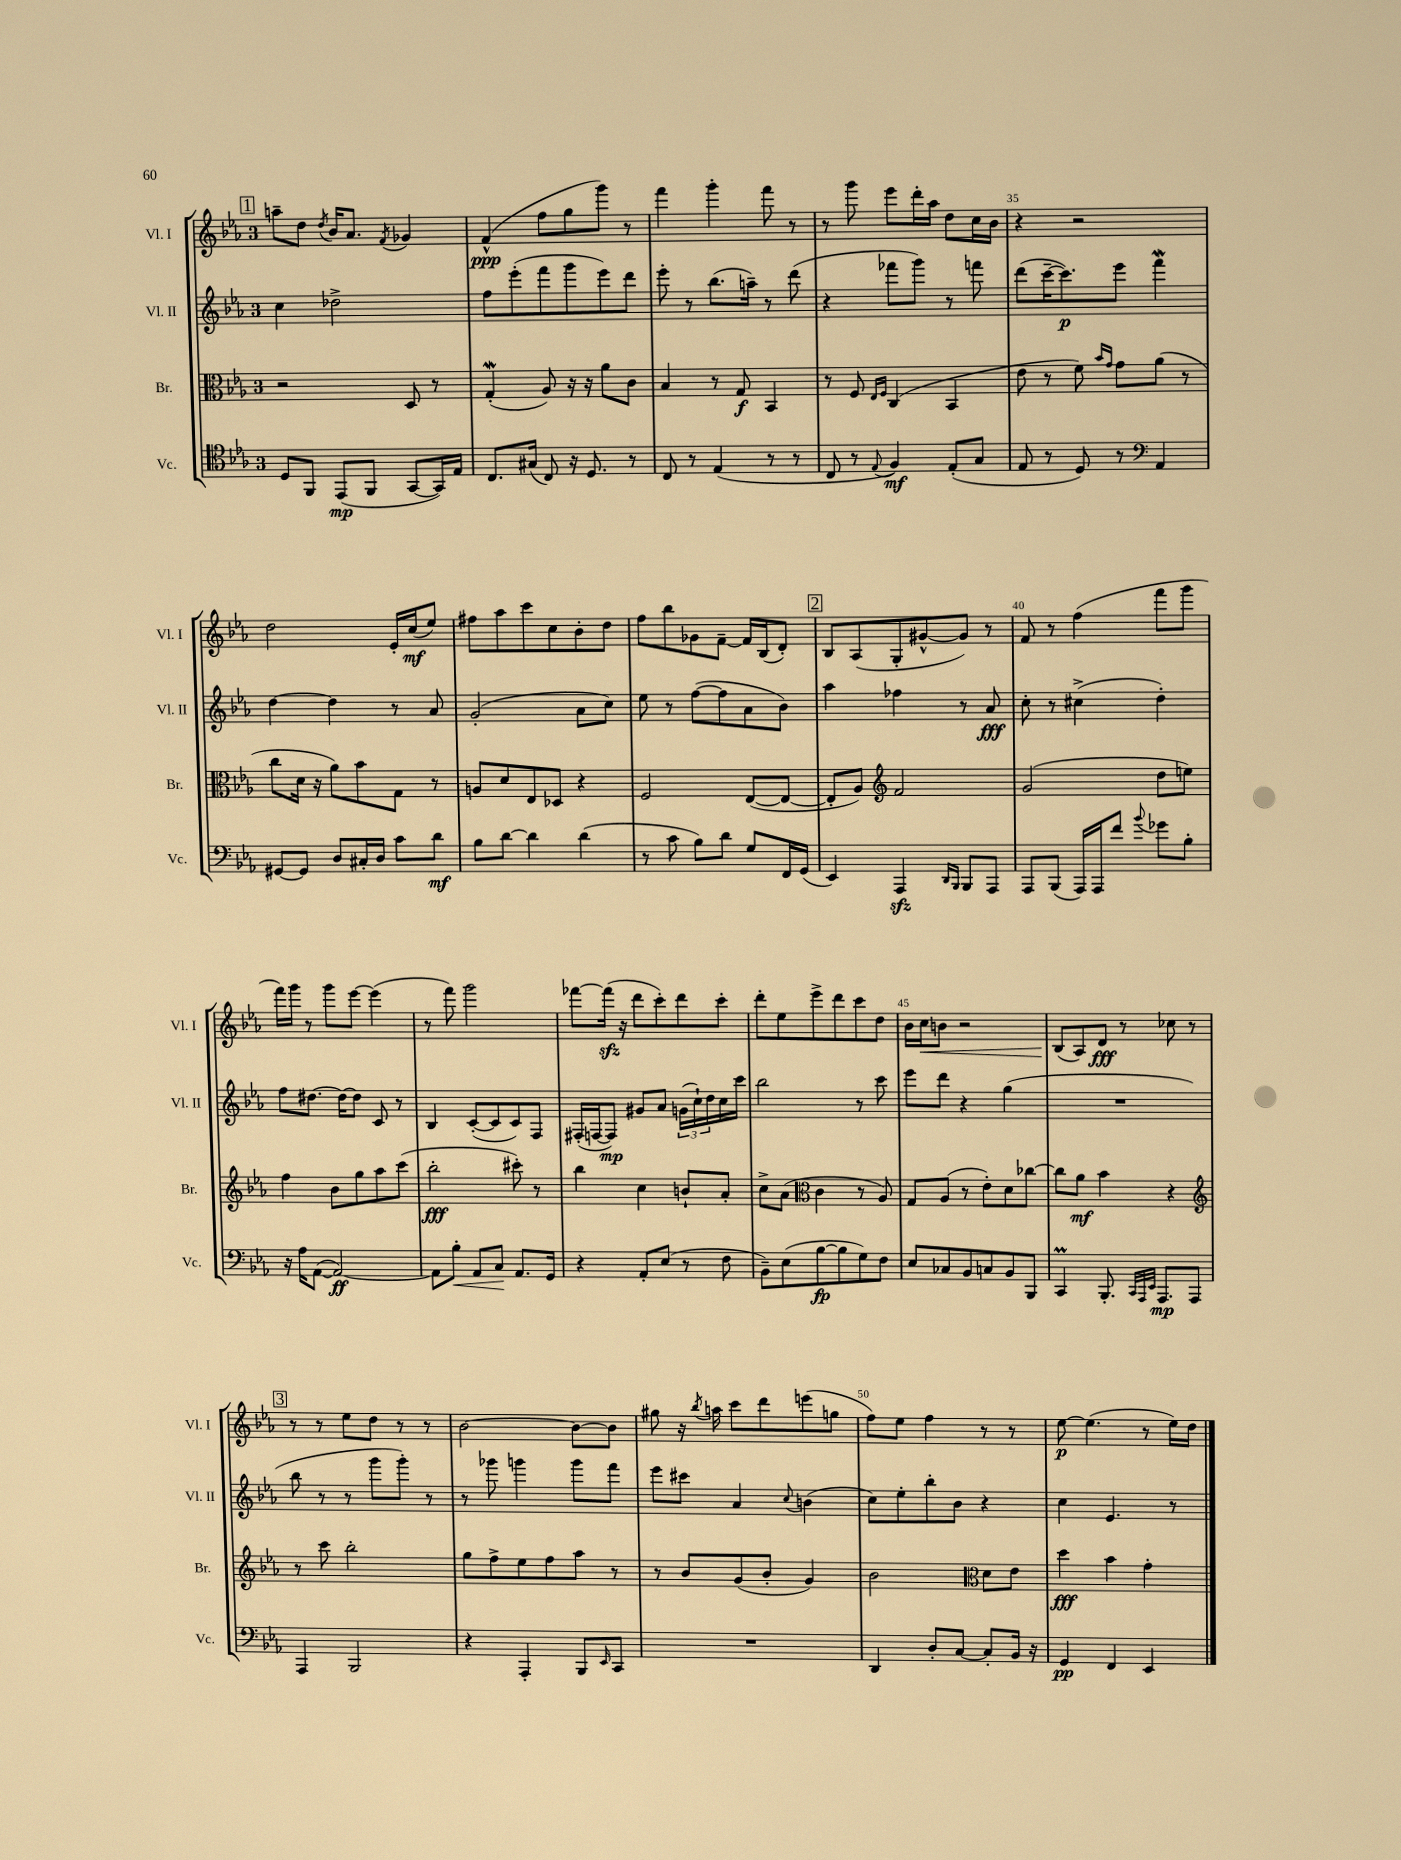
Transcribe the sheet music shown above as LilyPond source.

<<
\new StaffGroup <<
\new Staff = "s0" \with { instrumentName = "Vl. I" shortInstrumentName = "Vl. I" } {
    \clef treble \key ees \major \once \override Staff.TimeSignature.style = #'single-digit \time 3/4
    \mark \markup { \box "1" } a''8-- d''8 \acciaccatura { d''8 } bes'16 aes'8. \acciaccatura { f'8 } ges'4 |
    f'4-^\ppp( f''8 g''8 g'''8) r8 |
    f'''4 g'''4-. f'''8 r8 |
    r8 g'''8 ees'''8 d'''16-. aes''16 d''8 c''16 bes'16 |
    r4 r2 |
    d''2 ees'16-. c''16\mf( ees''8) |
    fis''8 aes''8 c'''8 c''8 bes'8-. d''8 |
    f''8 bes''8 ges'8 f'8~-- f'16 bes16( d'8-.) |
    \mark \markup { \box "2" } bes8 aes8( g8-. gis'8~-^ gis'8) r8 |
    f'8 r8 f''4( f'''8 g'''8 |
    f'''16) g'''16 r8 g'''8 ees'''8~ ees'''4( |
    r8 f'''8) g'''2 |
    fes'''8~ fes'''16\sfz( r16 d'''8 c'''8-.) d'''8 c'''8-. |
    d'''8-. ees''8 ees'''8-> d'''8 c'''8 d''8 |
    bes'16 c''16\< b'8 r2 |
    bes8\!( aes8) d'8\fff r8 ces''8 r8 |
    \mark \markup { \box "3" } r8 r8 ees''8 d''8 r8 r8 |
    bes'2~ bes'8~ bes'8 |
    gis''8 r16 \acciaccatura { bes''8 } a''16 c'''8 d'''8 e'''8( g''8 |
    f''8) ees''8 f''4 r8 r8 |
    ees''8~\p ees''4.( r8 ees''16) d''16 \bar "|." |
}
\new Staff = "s1" \with { instrumentName = "Vl. II" shortInstrumentName = "Vl. II" } {
    \clef treble \key ees \major \once \override Staff.TimeSignature.style = #'single-digit \time 3/4
    \mark \markup { \box "1" } c''4 des''2-> |
    f''8 ees'''8-.( f'''8 g'''8 ees'''8) d'''8 |
    ees'''8-. r8 bes''8.( a''16--) r8 d'''8( |
    r4 fes'''8 g'''8) r8 f'''8 |
    d'''8( c'''16~-- c'''8.\p) ees'''8 f'''4\mordent |
    d''4~ d''4 r8 aes'8 |
    g'2-.( aes'8 c''8) |
    ees''8 r8 f''8~( f''8 aes'8 bes'8) |
    \mark \markup { \box "2" } aes''4 fes''4 r8 aes'8\fff |
    c''8-. r8 cis''4->( d''4-.) |
    f''8 dis''8.~ dis''16~ dis''8 c'8 r8 |
    bes4 c'8~-.( c'8 c'8) f8 |
    fis16-.( f16~ f8\mp) gis'8 aes'8 \tuplet 3/2 { g'16( c''16-!) d''16 } c''16 c'''16 |
    bes''2 r8 c'''8 |
    ees'''8 d'''8 r4 g''4( |
    R2. |
    \mark \markup { \box "3" } bes''8 r8 r8 g'''8 g'''8-.) r8 |
    r8 ges'''8 g'''4 g'''8 f'''8 |
    ees'''8 cis'''8 aes'4 \appoggiatura { c''8 } b'4( |
    c''8) ees''8-. bes''8-. bes'8 r4 |
    c''4 ees'4. r8 \bar "|." |
}
\new Staff = "s2" \with { instrumentName = "Br." shortInstrumentName = "Br." } {
    \clef alto \key ees \major \once \override Staff.TimeSignature.style = #'single-digit \time 3/4
    \mark \markup { \box "1" } r2 d8 r8 |
    g4-.\mordent( aes8) r16 r16 aes'8 c'8 |
    bes4 r8 g8\f bes,4 |
    r8 f8 \grace { ees16 f16 } c4( bes,4 |
    ees'8 r8 f'8) \grace { bes'16 g'16 } g'8 aes'8( r8 |
    c''8 d'16 r16 aes'8) bes'8 g8 r8 |
    a8 d'8 ees8 des8 r4 |
    f2 ees8~( ees8~ |
    \mark \markup { \box "2" } ees8-. aes8) \clef treble f'2 |
    g'2( d''8 e''8) |
    f''4 bes'8 g''8 aes''8 c'''8( |
    bes''2-.\fff cis'''8-.) r8 |
    bes''4 c''4 b'8-! aes'8-. |
    c''8-> aes'8( \clef alto c'4 r8 aes8) |
    g8 aes8( r8 ees'8-.) d'8 ces''8~ |
    ces''8 aes'8\mf bes'4 r4 |
    \mark \markup { \box "3" } \clef treble r8 c'''8 bes''2-. |
    g''8 f''8-> ees''8 f''8 aes''8 r8 |
    r8 bes'8 g'8( bes'8-. g'4) |
    bes'2 \clef alto d'8 ees'8 |
    d''4\fff bes'4 g'4-. \bar "|." |
}
\new Staff = "s3" \with { instrumentName = "Vc." shortInstrumentName = "Vc." } {
    \clef tenor \key ees \major \once \override Staff.TimeSignature.style = #'single-digit \time 3/4
    \mark \markup { \box "1" } d8 f,8 ees,8\mp( f,8 g,8~ g,16) ees16 |
    c8. gis16( c8) r16 d8. r8 |
    c8 r8 ees4( r8 r8 |
    c8 r8 \appoggiatura { ees8 } f4\mf) ees8-.( g8 |
    ees8 r8 d8) r8 \clef bass aes,4 |
    gis,8~ gis,8 d8 cis16-. d16 c'8 d'8\mf |
    bes8 d'8~ d'4 d'4( |
    r8 c'8 bes8) d'8 g8 f,16 g,16( |
    \mark \markup { \box "2" } ees,4) aes,,4\sfz \grace { d,16 bes,,16 } bes,,8 aes,,8 |
    aes,,8 bes,,8( aes,,16) aes,,16 f'8 \appoggiatura { bes'8 } ges'8 bes8-. |
    r16 aes16 aes,8~( aes,2~\ff) |
    aes,8 bes8-.\< aes,8 c8\! aes,8. g,16 |
    r4 aes,8-. ees8( r8 f8 |
    bes,8--) ees8( bes8~\fp bes8 g8) f8 |
    ees8 ces8 bes,8 c8 bes,8 bes,,8 |
    c,4\prall bes,,8.-. \grace { c,32 aes,,32 ees,32 } aes,,8.\mp aes,,8 |
    \mark \markup { \box "3" } aes,,4 bes,,2 |
    r4 aes,,4-. bes,,8 \grace { ees,16 } c,8 |
    R2. |
    d,4 d8-. c8~ c8-. bes,16 r16 |
    g,4\pp f,4 ees,4 \bar "|." |
}
>>
>>
\layout { \context { \Score currentBarNumber = #31 \override BarNumber.break-visibility = ##(#f #t #t) barNumberVisibility = #(every-nth-bar-number-visible 5) } }
